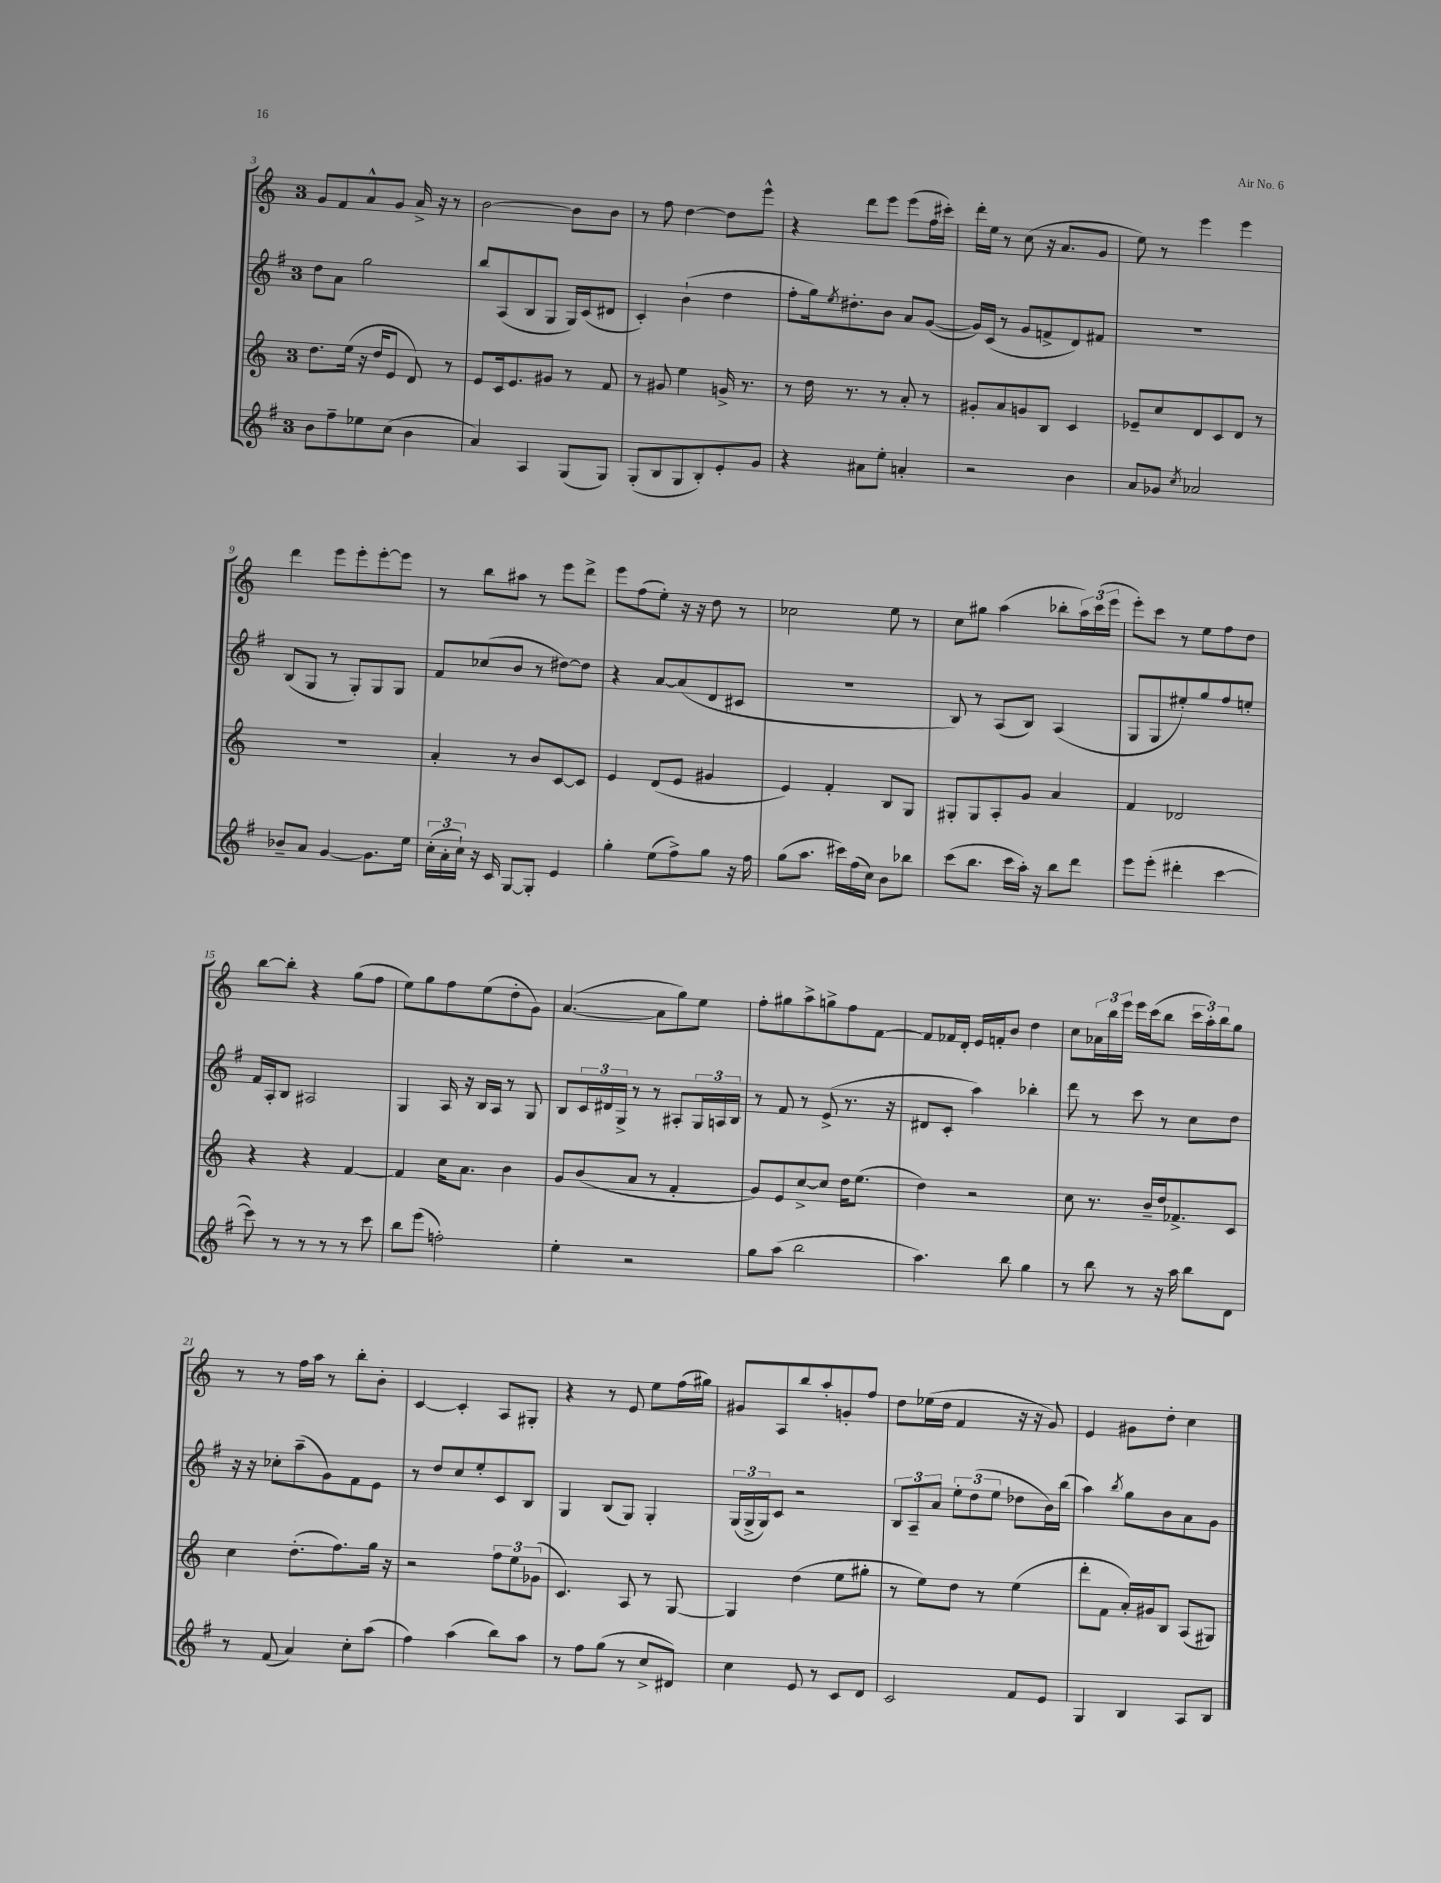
<<
\new StaffGroup <<
\new Staff = "s0" {
    \clef treble \key c \major \once \override Staff.TimeSignature.style = #'single-digit \time 3/4
    g'8 f'8 a'8-^ g'8 a'16-> r16 r8 |
    b'2~ b'8 b'8 |
    r8 f''8 d''4~ d''8 e'''8-^ |
    r4 d'''8 e'''8 e'''8( f''16 cis'''16-.) |
    d'''16-. e''16 r8 c''8( r16 a'8. g'8 |
    e''8) r8 e'''4 e'''4 |
    d'''4 e'''8 e'''8-. e'''8~-. e'''8 |
    r8 b''8 ais''8 r8 e'''8 d'''8-> |
    e'''8 f''8( e''8-.) r16 r16 d''8 r8 |
    ces''2 e''8 r8 |
    c''8 gis''8 a''4( bes''8-. \tuplet 3/2 { a''16) c'''16( e'''16 } |
    e'''8-.) c'''8 r8 e''8 f''8 d''8 |
    b''8~ b''8-. r4 g''8( f''8 |
    e''8) g''8 f''8 e''8( d''8-. g'8) |
    a'4.~( a'8 g''8) e''8 |
    f''8-. gis''8 a''8-> g''8-> f''8 f'8~ |
    f'8 fes'16 d'16-. e'16 f'16-. b'8 d''4 |
    c''8 \tuplet 3/2 { aes'16 b''16 e'''16 } e'''16 c'''16( b''8 \tuplet 3/2 { c'''16 a''16-.) b''16 } g''8 |
    r8 r8 f''16 a''16 r8 b''8-. b'8-. |
    c'4~ c'4-. a8 gis8-. |
    r4 r8 e'8 e''8 f''16( gis''16) |
    gis'8 a8 b''8 a''8-. g'8-. f''8 |
    d''8 ees''16( d''16 f'4 r16 r16 g'8) |
    e'4 gis'8 d''8-. c''4 \bar "|." |
}
\new Staff = "s1" {
    \clef treble \key g \major \once \override Staff.TimeSignature.style = #'single-digit \time 3/4
    d''8 a'8 g''2 |
    b''8 a8( b8 g8 g16) c'16( dis'8 |
    c'4-.) b'4-!( d''4 |
    fis''8-. g''16) \acciaccatura { e''8 } dis''8.-. b'8 a'8 g'8~( |
    g'16) c'16( r8 g'8 f'8-> d'8) fis'8 |
    R2. |
    b8( g8 r8 g8-.) g8 g8 |
    fis'8 ces''8( b'8 r8 dis''8~) dis''8 |
    r4 a'8~ a'8( d'8 cis'8 |
    R2. |
    b8) r8 a8( b8) a4( |
    g8 g8 eis''8-.) g''8 fis''8 e''8-. |
    fis'16 a16-. b8 ais2 |
    g4 a16 r16 b16 a16 r8 g8 |
    b8 \tuplet 3/2 { c'16 dis'16 g16-> } r8 r8 ais8-. \tuplet 3/2 { g16 a16 b16 } |
    r8 fis'8 r8 e'8->( r8. r16 |
    dis'8 c'8-. a''4) bes''4-. |
    d'''8 r8 c'''8 r8 c''8 d''8 |
    r16 r16 ces''8-. a''8--( g'8) fis'8 e'8 |
    r8 d''8 c''8 e''8-. c'8 b8 |
    g4 b8( g8) g4-. |
    \tuplet 3/2 { g16( g16-> g16) } c'8 r2 |
    \tuplet 3/2 { b8 a8-- a'8 } \tuplet 3/2 { e''8-. d''8( e''8 } des''8 b'16) b''16( |
    a''4) \acciaccatura { b''8 } g''8 b'8 a'8 g'8 \bar "|." |
}
\new Staff = "s2" {
    \clef treble \key c \major \once \override Staff.TimeSignature.style = #'single-digit \time 3/4
    d''8. e''16( r16 d''16 e'8 d'8) r8 |
    e'8 c'16 e'8. gis'8 r8 f'8 |
    r8 gis'8 e''4 g'16-> r8. |
    r8 d''16 r8. r8 a'8-. r8 |
    gis'8-. a'8 g'8 b8 c'4 |
    ees'8-- c''8 d'8 c'8 d'8 r8 |
    R2. |
    a'4-. r8 b'8 c'8~ c'8 |
    e'4 d'8( e'8 gis'4 |
    e'4) f'4-. b8 g8 |
    gis8-. gis8 a8-. g'8 a'4 |
    f'4 des'2 |
    r4 r4 f'4~ |
    f'4 c''16 a'8. b'4 |
    g'8 b'8( a'8 r8 f'4-. |
    g'8) e'8 c''8~-> c''8 d''16 e''8.( |
    d''4) r2 |
    c''8 r8. b'16-- d''16 fes'8.-> c'8 |
    c''4 d''8.-.( f''8.) g''16 r16 |
    r2 \tuplet 3/2 { f''8 e''8 ges'8( } |
    c'4.) a8 r8 g8~ |
    g4 d''4( e''8 gis''8-. |
    r8 e''8) d''8 r8 e''4( |
    d'''8-. f'8 a'16-.) gis'16 b8 a8( gis8) \bar "|." |
}
\new Staff = "s3" {
    \clef treble \key g \major \once \override Staff.TimeSignature.style = #'single-digit \time 3/4
    b'8 fis''8-- ees''8 c''8( b'4 |
    a'4) a4 g8( g8) |
    g8-.( b8 g8 b8-.) e'8-. g'8 |
    r4 ais'8 e''8-. a'4-. |
    r2 b'4 |
    a'8 ges'8 \acciaccatura { c''8 } aes'2 |
    bes'8-- a'8 g'4~ g'8. e''16 |
    \tuplet 3/2 { c''16-.( a'16-. c''16-!) } r16 c'16 g8~ g8-. e'4 |
    g''4-. e''8( fis''8->) g''8 r16 fis''16 |
    g''8( a''8. cis'''16) fis''16( c''16) b'8 bes''8 |
    c'''8( b''8. c'''16 a''16-.) r16 b''8 d'''8 |
    e'''8 e'''8-.( dis'''4-. c'''4~ |
    c'''8) r8 r8 r8 r8 c'''8 |
    b''8 e'''8( f''2-.) |
    e''4-. r2 |
    g''8 a''8( b''2 |
    a''4.) b''8 g''4 |
    r8 b''8 r8 r16 a''16 b''8 d'8 |
    r8 fis'8( a'4) c''8-. a''8( |
    fis''4) a''4( b''8) a''8 |
    r8 fis''8 g''8( r8 c''8-> dis'8) |
    c''4 e'8 r8 c'8 d'8 |
    c'2 fis'8 e'8 |
    g4 b4 a8 b8 \bar "|." |
}
>>
>>
\layout { \context { \Score currentBarNumber = #3 } }
